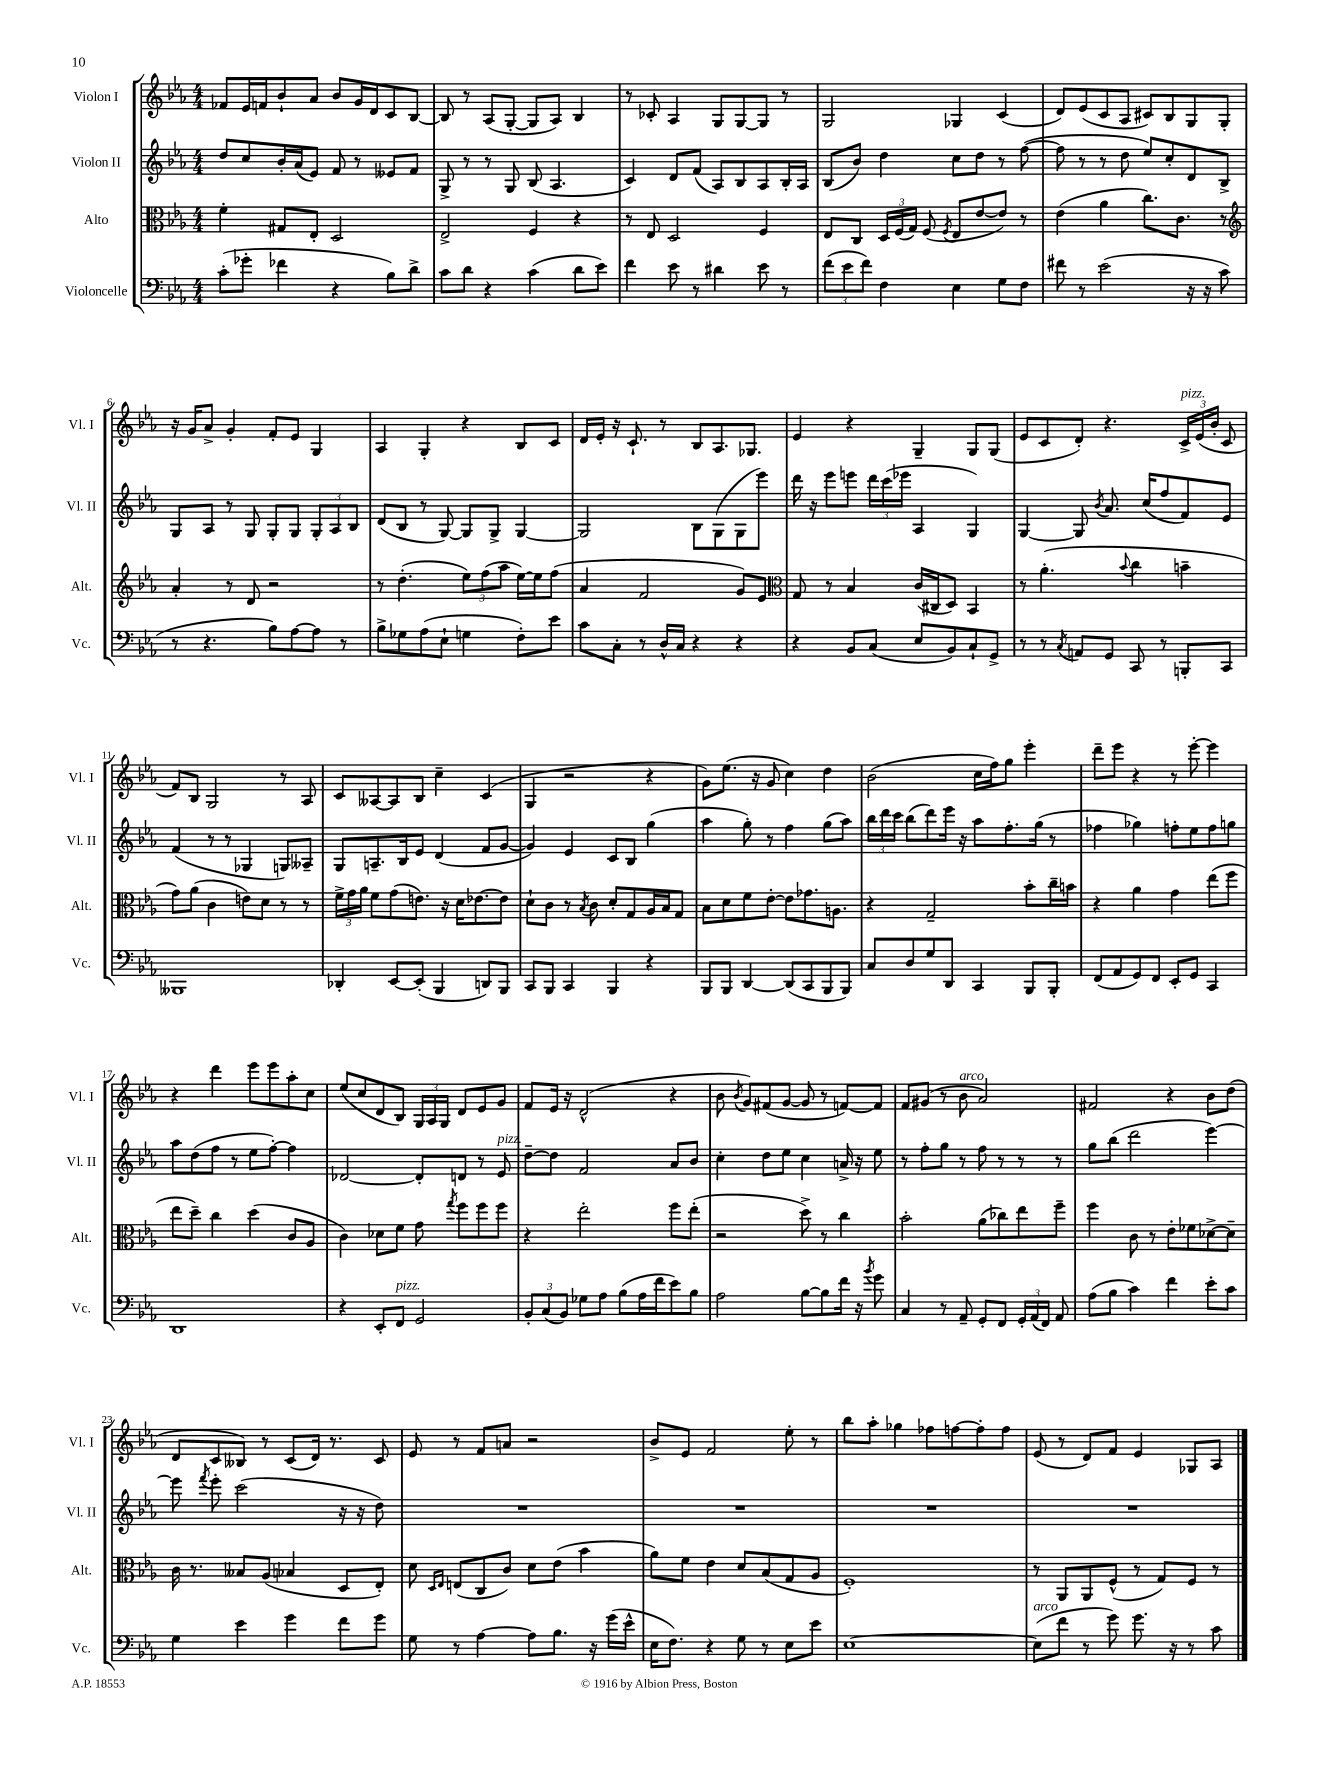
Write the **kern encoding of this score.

**kern	**kern	**kern	**kern
*staff4	*staff3	*staff2	*staff1
*clefF4	*clefC3	*clefG2	*clefG2
*k[b-e-a-]	*k[b-e-a-]	*k[b-e-a-]	*k[b-e-a-]
*M4/4	*M4/4	*M4/4	*M4/4
(8c'	4f'	8dd	8f-
8g-'	.	8cc	16e-
.	.	.	16f
4f-	8G#	16b-'	8b-`
.	.	(16a-	.
.	8E-'	8e-)	8a-
4r	2D	8f	8b-
.	.	8r	16g
.	.	.	16d
8B-)	.	8e--	8c
8d^	.	8f	[8B-
=	=	=	=
8c	2E-^	8G^	8B-]
8d	.	8r	8r
4r	.	8r	(8A-
.	.	8G	[8G'
(4c	4F	(8B-	8G]
.	.	4.A-	8A-)
8d	4r	.	4B-
8e-)	.	.	.
=	=	=	=
4f	8r	4c)	8r
.	8E-	.	8c-'
8e-	2D	8d	4A-
8r	.	(8f	.
4d#	.	8A-)	8G
.	.	8B-	[8G
8e-	4F	8A-	8G]
8r	.	16B-'	8r
.	.	16A-	.
=	=	=	=
(12f	8E-	(8B-	2G
12e-	.	.	.
.	8C	8b-)	.
12f)	.	.	.
4F	24D	4dd	.
.	(24F	.	.
.	24G)	.	.
.	(8F	.	.
.	8qF	.	.
4E-	8E-	8cc	4G-
.	[8e-	8dd	.
8G	8e-])	8r	(4c
8F	8r	([8ff	.
=	=	=	=
8f#	(4e-	8ff]	8d)
8r	.	8r	(8e-
(2e-	4a-	8r	8c
.	.	8dd	8A-
.	8.cc)	8ee-)	8c#)
.	.	8cc'	8B-
.	8.c	.	.
16r	.	8d	8G
16r	.	.	.
8c	8r	8B-^	8G'
=	=	=	=
*	*clefG2	*	*
8r	4a-'	8G	16r
.	.	.	16g
4.r	.	8A-	8a-^
.	8r	8r	4g'
.	8d	8G	.
8B-)	2r	8G'	8f'
[8A-	.	8G	8e-
8A-]	.	12G'	4G
.	.	12A-	.
8r	.	.	.
.	.	12B-	.
=	=	=	=
8B-^	8r	(8d	4A-
8G-	(4.dd'	8B-	.
(8A-	.	8r	4G'
8E-`	.	[8G)	.
4G	12ee-)	8G]	4r
.	(12ff	.	.
.	.	8G^	.
.	12aa-	.	.
8F')	[16ee-)	[4G	8B-
.	16ee-]	.	.
8e-	(8ff	.	8c
=	=	=	=
8c	4a-	2G]	16d
.	.	.	16e-'
8C'	.	.	16r
.	.	.	8.c`
8r	2f	.	.
16D^^	.	.	8r
16C	.	.	.
4r	.	8B-	8B-
.	.	(8G	8.A-
4r	8g)	8G	.
.	.	.	8.G-
.	8e-	8eee-)	.
=	=	=	=
*	*clefC3	*	*
4r	8G	16ddd	4e-
.	.	16r	.
.	8r	8eee-	.
8BB-	4B-	8eee	4r
(8C	.	24ddd	.
.	.	(24ccc	.
.	.	24eee-	.
8E-	(16c	4A-	4G~
.	16C#	.	.
8BB-)	8D)	.	.
8C`	4BB-	4G)	8G
8GG^	.	.	(8G
=	=	=	=
8r	8r	[4G	8e-
8r	(4.a-'	.	8c
8qC	.	.	.
8AA	.	8G]	8d')
.	.	8qb-	.
8GG	.	8.a-	4.r
.	8qqb-	.	.
8CC	4cc	.	.
.	.	(16cc	.
8r	.	8ff	.
8BBB'	4b~	8f)	24c^
.	.	.	(24e-
.	.	.	24b-'
8CC	.	8e-	8c
=	=	=	=
1BBB--	8g)	(4f	8f)
.	(8a-	.	8B-
.	4c	8r	2G
.	.	8r	.
.	8e)	4G-	.
.	8d	.	.
.	8r	8G)	8r
.	8r	8A--~	8A-
=	=	=	=
4DD-'	24f^	8G	8c
.	24g	.	.
.	24a-	.	.
.	8f	8.A~	[8A--
[8EE-	(8g	.	8A--]
.	.	16B-	.
(8EE-']	8.e)	8e-	8B-
4BBB-	.	(4d	4cc~
.	16r	.	.
.	16d	.	.
.	[8.e-	.	.
8DD)	.	8f	(4c
8BBB-	8e-]	[8g	.
=	=	=	=
8CC	8d`	4g])	4G
8BBB-	8c	.	.
4CC	8r	4e-	2r
.	8qB-	.	.
.	8c	.	.
4BBB-	8d'	8c	.
.	8G	8B-	.
4r	16A-	(4gg	4r
.	16B-	.	.
.	8G	.	.
=	=	=	=
8BBB-	8B-	4aa-	8g)
8BBB-	8d	.	(8.ee-
[4DD	8f	8gg')	.
.	.	.	16r
.	[8e-'	8r	8g
(8DD]	8e-]	4ff	4cc)
8CC	8.g-	.	.
8BBB-	.	(8gg	4dd
.	8.A	.	.
8BBB-)	.	8aa-)	.
=	=	=	=
8C	4r	24bb-	(2b-
.	.	24ddd	.
.	.	24ccc	.
8D	.	(8bb-	.
8G	2G~	8ddd)	.
8DD	.	16eee-	.
.	.	16r	.
4CC	.	8aa-	16cc
.	.	.	16ff)
.	.	8.ff'	8gg
8BBB-	8b-'	.	4eee-'
.	.	(16gg	.
8BBB-'	16cc~	8r	.
.	16b	.	.
=	=	=	=
(8FF	4r	4ff-	8ddd~
8AA-	.	.	8eee-
8GG)	4a-	4gg-)	4r
8FF	.	.	.
8EE-'	4g	8ff'	8r
8GG	.	8ee-	[8eee-'
4CC	(8ee-	8ff	4eee-]
.	8ff	8gg	.
=	=	=	=
1DD	8ee-	8aa-	4r
.	8dd~)	(8dd	.
.	4cc	8ff	4ddd
.	.	8r	.
.	(4dd	8ee-	8eee-
.	.	[8ff')	8eee-
.	8c	4ff]	8aa-'
.	8A-	.	8cc
=	=	=	=
4r	4c)	[2d-	(8ee-
.	.	.	8cc
8EE-'	8d-	.	8d
8FF	8f	.	8B-)
2GG	8g	8d-']	24G
.	.	.	24A-
.	.	.	24G
.	8qgg	.	.
.	8ff	8d	8d
.	8ff	8r	8e-
.	8ff	8e-	8g
=	=	=	=
12BB-'	4r	[8dd~	8f
(12C	.	.	.
.	.	8dd]	16e-
12BB-)	.	.	.
.	.	.	16r
8G-	2ee-'	2f	(2d^^
8A-	.	.	.
(8B-	.	.	.
16A-	.	.	.
16f	.	.	.
8e-)	8ff	8a-	4r
8B-	(8ee-'	8b-	.
=	=	=	=
2A-	2r	4cc'	8b-
.	.	.	8qb-
.	.	.	8g)
.	.	8dd	(8f#
.	.	8ee-	[8g
[8B-	8dd^)	4cc	8g]
8B-]	8r	.	8r
16f	4cc	16a^	[8f)
16r	.	16r	.
8qb-	.	.	.
8g	.	8ee-	8f]
=	=	=	=
4C	2b-'	8r	8f
.	.	8ff'	(8g#
8r	.	8gg	8r
8AA-~	.	8r	8b-
8GG'	(8a-	8ff	2a-)
8FF	8cc-)	8r	.
24GG'	8ee-	8r	.
(24AA-	.	.	.
24FF)	.	.	.
8AA-	8ff~	8r	.
=	=	=	=
(8A-	4ff	8gg	2f#
8B-	.	(8bb-	.
4c)	8c	2ddd	.
.	8r	.	.
4f	8e-'	.	4r
.	8f-	.	.
8e-'	[8d-^	[4eee-)	8b-
8c	8d-~]	.	(8dd
=	=	=	=
4G	16c	8eee-]	8d
.	8.r	.	.
.	.	8qfff	.
.	.	8eee-'	8c
4e-	8B--	(2ccc	8B--)
.	(8A-	.	8r
4g	4B-	.	(8c
.	.	.	16d)
.	.	.	8.r
8f	8D	16r	.
.	.	16r	.
8g	8E-')	8dd)	8c
=	=	=	=
8G	8d	1r	8e-
.	16qqD	.	.
.	16qqE-	.	.
8r	(8E	.	8r
[4A-	8C	.	8f
.	8c)	.	8a
8A-]	8d	.	2r
8.B-	(8e-	.	.
.	4b-	.	.
16r	.	.	.
(16g	.	.	.
16e-^^	.	.	.
=	=	=	=
16E-	8a-)	1r	8b-^
8.F)	.	.	.
.	8f	.	8e-
4r	4e-	.	2f
8G	8d	.	.
8r	(8B-	.	.
8E-	8G	.	8ee-'
8e-	8A-	.	8r
=	=	=	=
[1E-	1F')	1r	8bb-
.	.	.	8aa-'
.	.	.	4gg-
.	.	.	8ff-
.	.	.	[8ff
.	.	.	8ff']
.	.	.	8ff
=	=	=	=
(8E-]	8r	1r	(8e-
8f	8AA-	.	8r
8r	8AA-	.	8d)
8g)	(8F^^	.	8f
8.g	8r	.	4e-
.	8G)	.	.
16r	.	.	.
8r	8F	.	8G-
8c	8r	.	8A-
==	==	==	==
*-	*-	*-	*-
